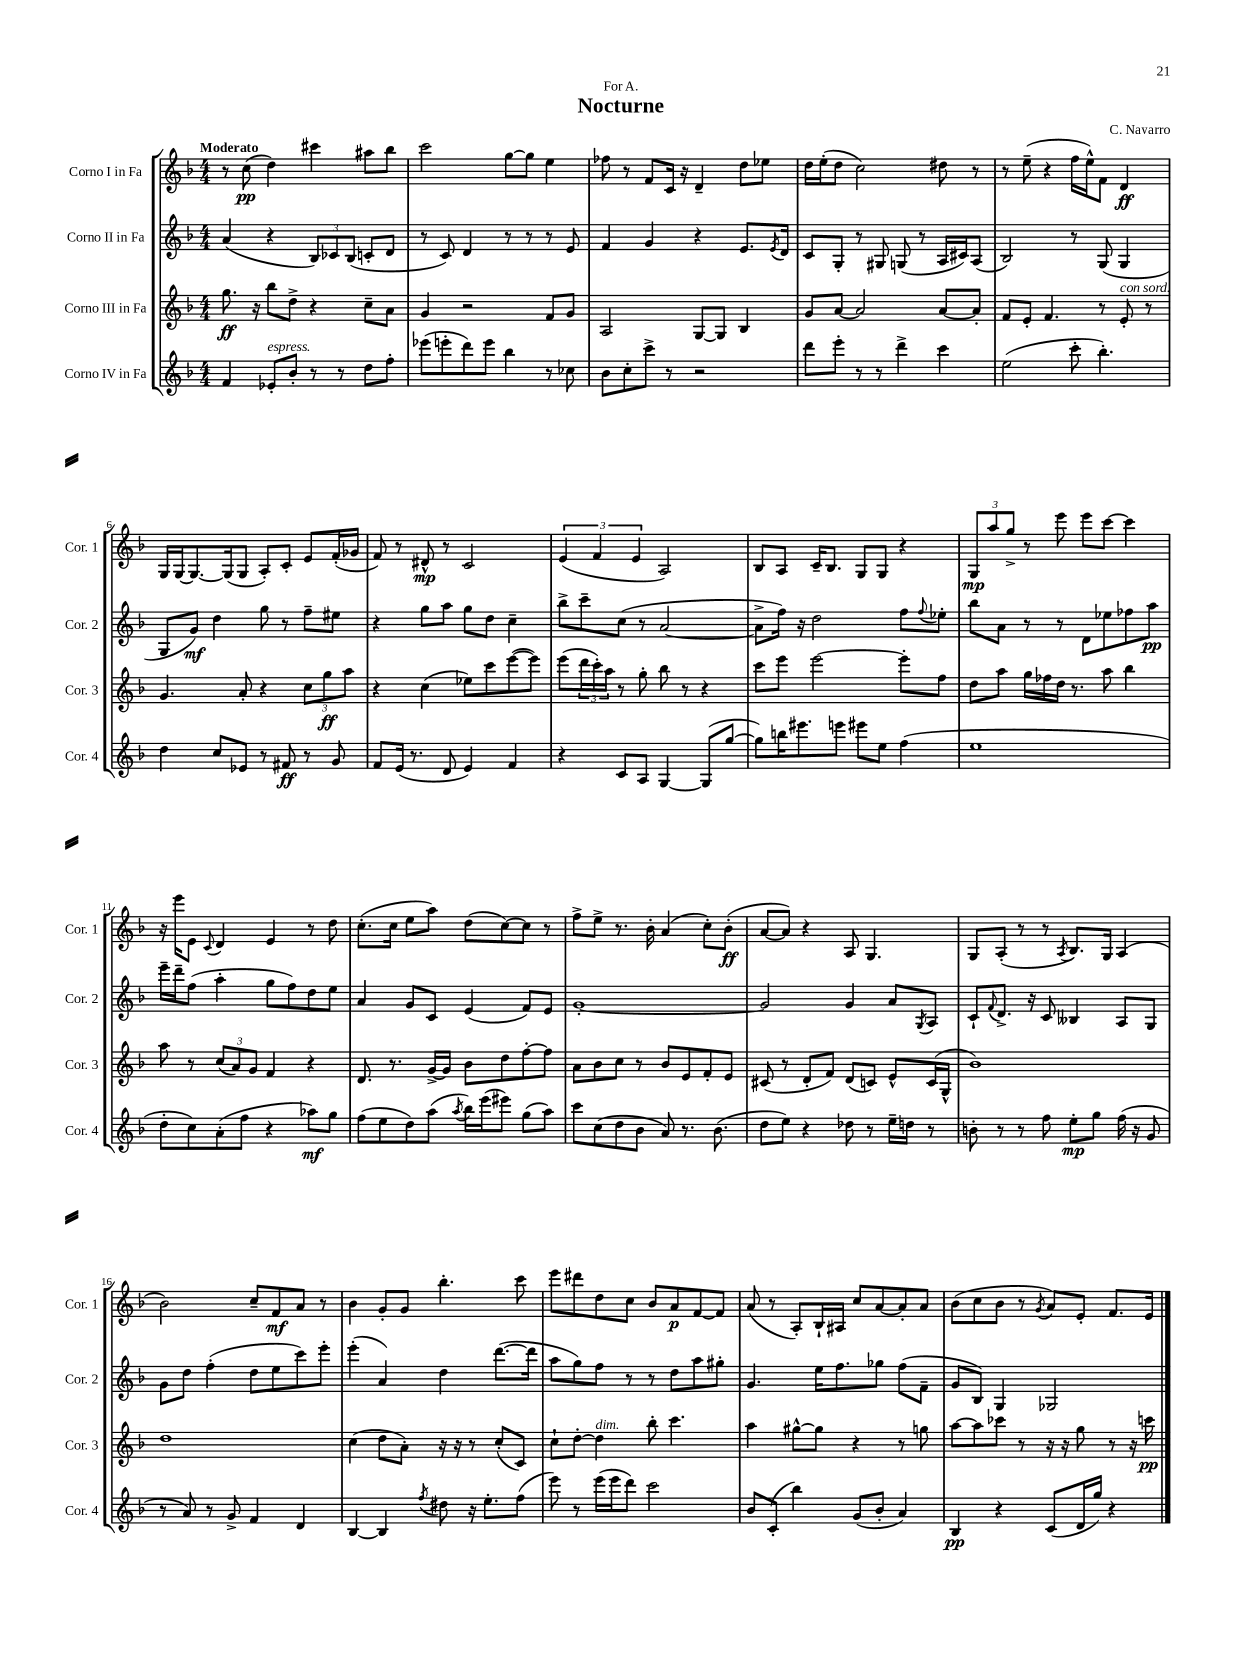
\header { title = "Nocturne" composer = "C. Navarro" dedication = "For A." }
<<
\new StaffGroup <<
\new Staff = "s0" \with { instrumentName = "Corno I in Fa" shortInstrumentName = "Cor. 1" } {
    \clef treble \key f \major \numericTimeSignature \time 4/4 \tempo "Moderato"
    r8 c''8\pp( d''4) cis'''4 ais''8 bes''8 |
    c'''2 g''8~ g''8 e''4 |
    fes''8 r8 f'8 c'16 r16 d'4-- d''8 ees''8 |
    d''16 e''16-.( d''8 c''2) dis''8 r8 |
    r8 e''8--( r4 f''16 e''16-^) f'8 d'4\ff |
    g16 g16~ g8.~ g16( g8 a8-.) c'8-. e'8 f'16-.( ges'16 |
    f'8) r8 dis'8-^\mp r8 c'2 |
    \tuplet 3/2 { e'4( f'4 e'4 } a2) |
    bes8 a8 c'16-- bes8. g8 g8 r4 |
    \tuplet 3/2 { g8\mp a''8 g''8-> } r8 e'''8 e'''8 c'''8~ c'''4 |
    r16 e'''16 e'8 \appoggiatura { c'8 } d'4 e'4 r8 d''8 |
    c''8.-.( c''16 e''8 a''8) d''8( c''8~) c''8 r8 |
    f''8-> e''8-> r8. bes'16-. a'4( c''8-.) bes'8-.\ff( |
    a'8~ a'8) r4 a8 g4. |
    g8 a8-.( r8 r8 \acciaccatura { a8 } bes8.) g16 a4( |
    bes'2) c''8-- f'8\mf a'8 r8 |
    bes'4 g'8-. g'8 bes''4.-. c'''8 |
    e'''8 dis'''8 d''8 c''8 bes'8 a'8\p f'8~ f'8 |
    a'8( r8 a8-.) bes16-! ais16 c''8 a'8~ a'8-. a'8 |
    bes'8( c''8 bes'8 r8 \acciaccatura { g'8 } a'8) e'8-. f'8. e'16 \bar "|." |
}
\new Staff = "s1" \with { instrumentName = "Corno II in Fa" shortInstrumentName = "Cor. 2" } {
    \clef treble \key f \major \numericTimeSignature \time 4/4
    a'4( r4 \tuplet 3/2 { bes8) ces'8 bes8( } c'8-. d'8 |
    r8 c'8) d'4 r8 r8 r8 e'8 |
    f'4 g'4 r4 e'8. \acciaccatura { e'8 } d'16 |
    c'8 g8-. r8 gis8 g8( r8 a16 cis'16) a8( |
    bes2) r8 g8( g4 |
    g8 g'8\mf) d''4 g''8 r8 f''8-- eis''8 |
    r4 g''8 a''8 g''8 d''8 c''4-- |
    bes''8-> c'''8-- c''8( r8 a'2~ |
    a'8-> f''16) r16 d''2 f''8 \appoggiatura { f''8 } ees''8-. |
    bes''8 a'8 r8 r8 d'8 ees''8 fes''8 a''8\pp |
    e'''16-- d'''16-- f''8( a''4-. g''8 f''8) d''8 e''8 |
    a'4 g'8 c'8 e'4( f'8) e'8 |
    g'1~-. |
    g'2 g'4 a'8 \acciaccatura { g8 } a8 |
    c'8-! \appoggiatura { f'8 } d'8.-> r16 c'8 beses4 a8 g8 |
    g'8 d''8 f''4-.( d''8 e''8 c'''8) e'''8-. |
    e'''4-.( a'4) d''4 d'''8.~( d'''16 |
    a''8 g''8) f''8 r8 r8 d''8 a''8 gis''8-. |
    g'4. e''16 f''8. ges''8 f''8( f'8-- |
    g'8 bes8) g4 ges2 \bar "|." |
}
\new Staff = "s2" \with { instrumentName = "Corno III in Fa" shortInstrumentName = "Cor. 3" } {
    \clef treble \key f \major \numericTimeSignature \time 4/4
    g''8.\ff r16 bes''8 d''8-> r4 c''8-- a'8 |
    g'4 r2 f'8 g'8 |
    a2 g8~ g8 bes4 |
    g'8 a'8~ a'2 a'8~ a'8-. |
    f'8 e'8-. f'4. r8 e'8-.^\markup { \italic "con sord." } r8 |
    g'4. a'8-. r4 \tuplet 3/2 { c''8 g''8\ff a''8 } |
    r4 c''4( ees''8) c'''8 e'''8~( e'''8) |
    e'''8( \tuplet 3/2 { d'''16 c'''16-.) a''16 } r8 g''8-. bes''8 r8 r4 |
    c'''8 e'''8 e'''2~ e'''8-. f''8 |
    d''8 a''8 g''16 fes''16 d''16 r8. a''8 bes''4 |
    a''8 r8 \tuplet 3/2 { c''8( a'8) g'8 } f'4 r4 |
    d'8. r8. g'16~-> g'16 bes'8 d''8 f''8~-. f''8 |
    a'8 bes'8 c''8 r8 bes'8 e'8 f'8-. e'8 |
    cis'8( r8 d'8-. f'8) d'8( c'8) e'8-^ c'16( g16-^ |
    bes'1) |
    d''1 |
    c''4( d''8 a'8-.) r16 r16 r8 c''8-.( c'8) |
    c''8-! d''8~-. d''4^\markup { \italic "dim." } bes''8-. c'''4. |
    a''4 gis''8~-^ gis''8 r4 r8 g''8 |
    a''8~ a''8 ces'''8 r8 r16 r16 g''8 r8 r16 c'''16\pp \bar "|." |
}
\new Staff = "s3" \with { instrumentName = "Corno IV in Fa" shortInstrumentName = "Cor. 4" } {
    \clef treble \key f \major \numericTimeSignature \time 4/4
    f'4 ees'8-.^\markup { \italic "espress." } bes'8-. r8 r8 d''8 f''8-. |
    ees'''8( e'''8-. d'''8) e'''8 bes''4 r8 ces''8 |
    bes'8 c''8-. c'''8-> r8 r2 |
    d'''8 e'''8-. r8 r8 d'''4-> c'''4 |
    e''2( c'''8-. bes''4.-.) |
    d''4 c''8 ees'8 r8 fis'8\ff r8 g'8 |
    f'8 e'16( r8. d'8 e'4) f'4 |
    r4 c'8 a8 g4~ g8( g''8~ |
    g''8) b''16 eis'''8. e'''8 eis'''8 e''8 f''4( |
    e''1 |
    d''8-. c''8) a'8-.( f''8 r4 aes''8\mf) g''8 |
    f''8( e''8 d''8) a''8( \acciaccatura { a''8 } bes''16) e'''16( eis'''8) g''8( a''8) |
    c'''8 c''8( d''8 bes'8 a'8) r8. bes'8.( |
    d''8 e''8) r4 des''8 r8 e''16-- d''16 r8 |
    b'8-. r8 r8 f''8 e''8-.\mp g''8 f''16( r16 g'8 |
    r8 a'8) r8 g'8-> f'4 d'4 |
    bes4~ bes4 \acciaccatura { f''8 } dis''8 r16 e''8.-. f''8( |
    e'''8) r8 e'''16( e'''16 d'''8) c'''2 |
    bes'8 c'8-.( bes''4) g'8( bes'8-. a'4) |
    bes4\pp r4 c'8( d'16 g''16) r4 \bar "|." |
}
>>
>>
